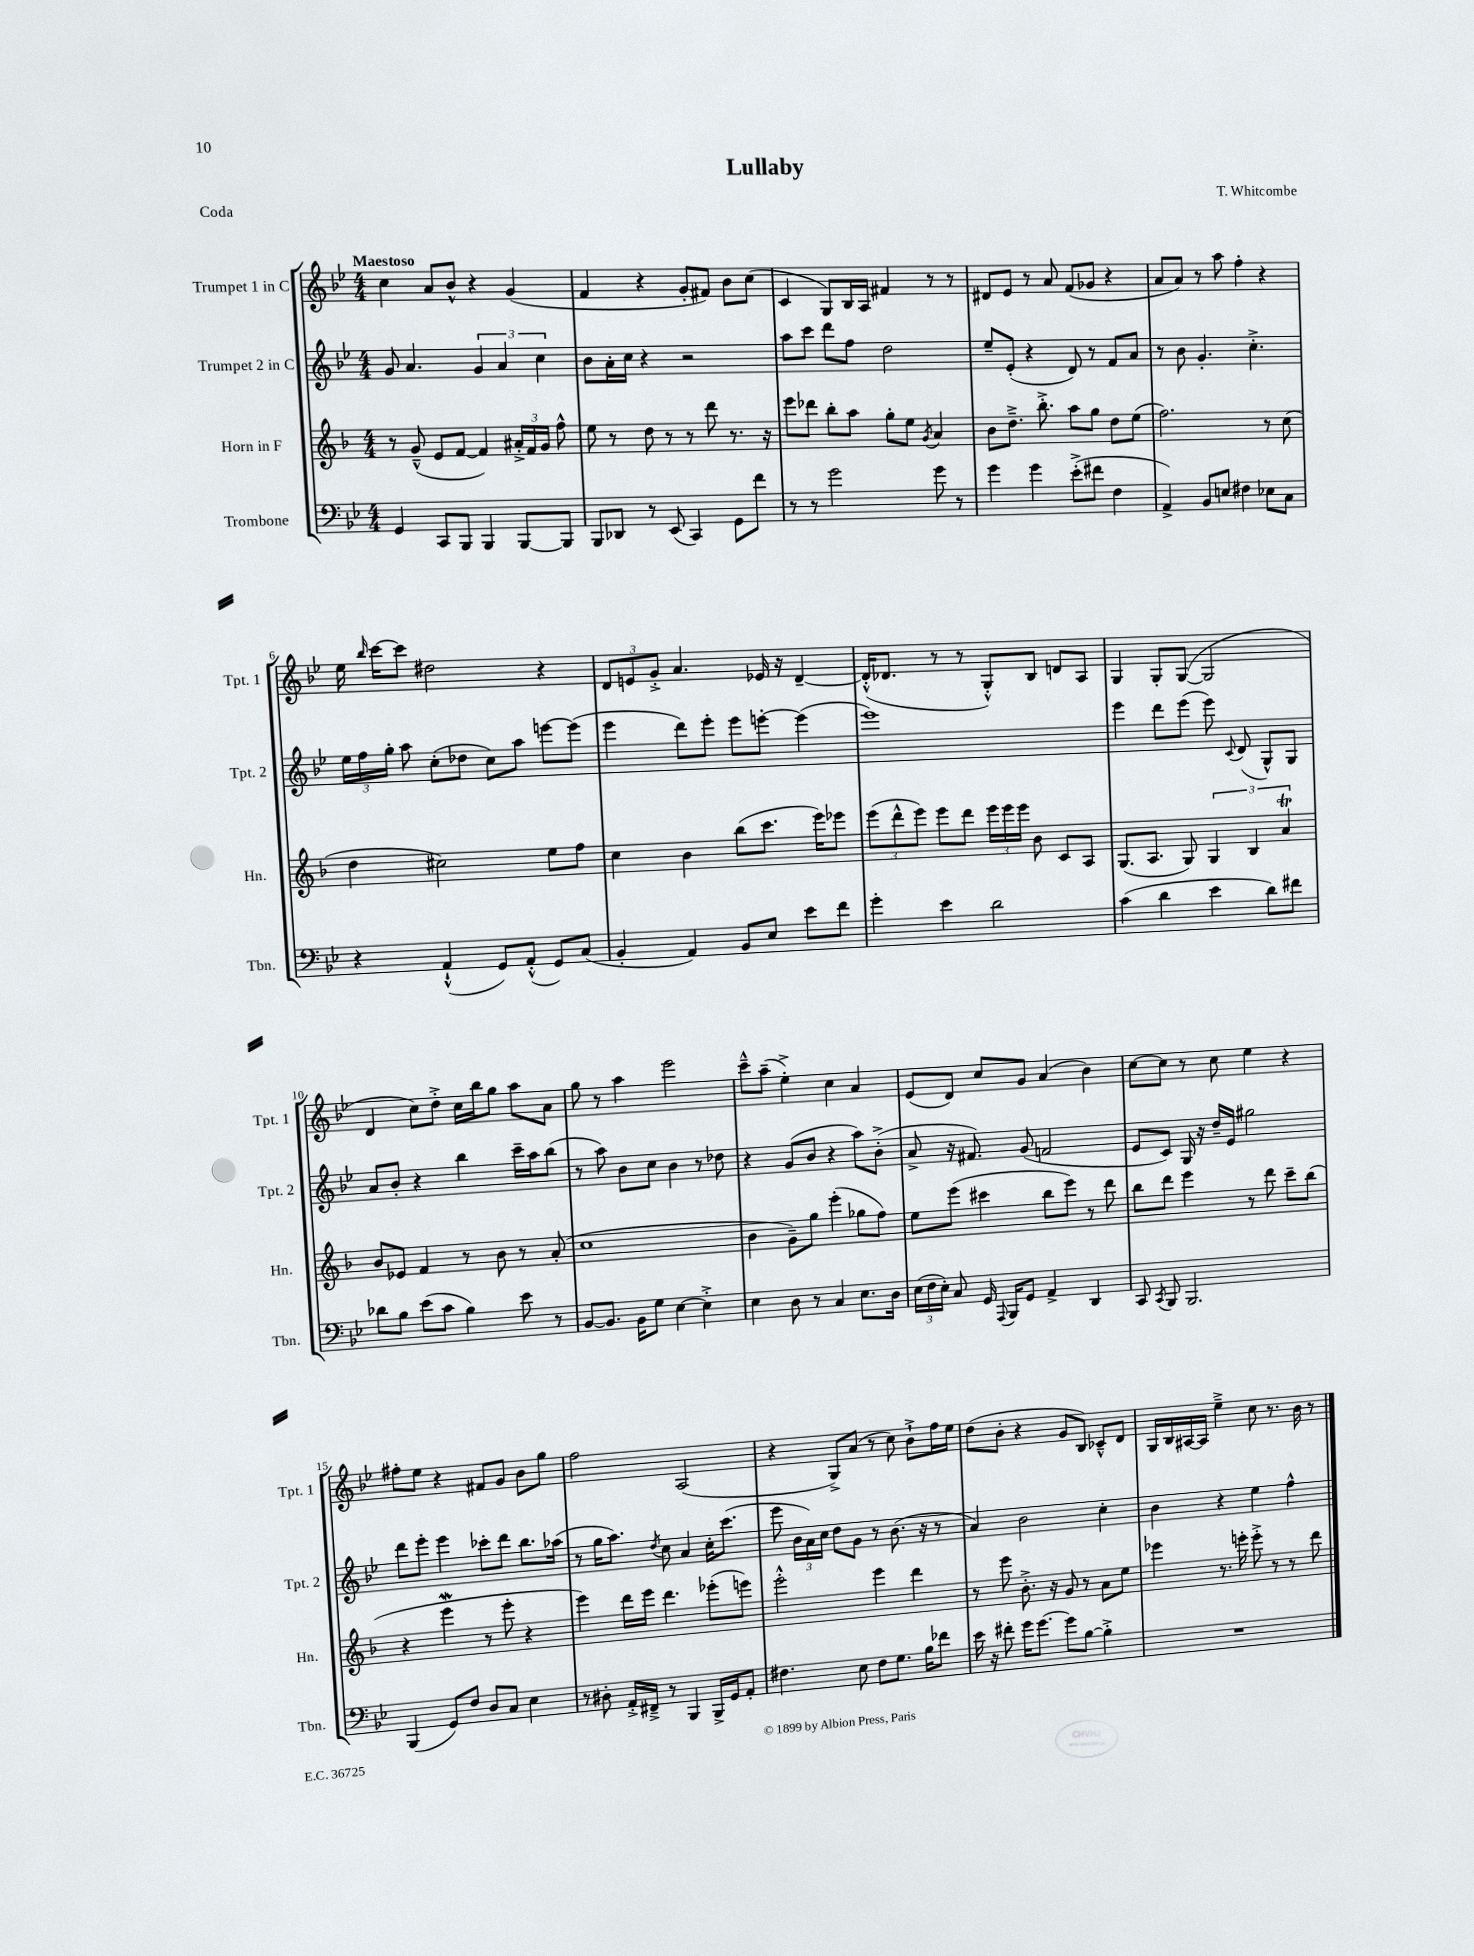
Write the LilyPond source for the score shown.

\header { title = "Lullaby" composer = "T. Whitcombe" piece = "Coda" }
<<
\new StaffGroup <<
\new Staff = "s0" \with { instrumentName = "Trumpet 1 in C" shortInstrumentName = "Tpt. 1" } {
    \clef treble \key bes \major \numericTimeSignature \time 4/4 \tempo "Maestoso"
    \autoBeamOff c''4 a'8[ bes'8]-^ r4 g'4( |
    f'4 r4 g'8[-. fis'8]) bes'8[ c''8]( |
    c'4 g8[) bes16 a16] fis'4 r8 r8 |
    dis'8[ ees'8] r8 a'8 f'8[( ges'8] r4 |
    a'8[ a'8]) r8 a''8 f''4-. r4 |
    ees''16 \grace { bes''16 } c'''16[~ c'''8] dis''2 r4 |
    \tuplet 3/2 { d'8[ e'8 g'8]-.-> } a'4. ees'16 r16 d'4~-- |
    d'16[-.-^( des'8.] r8 r8 g8[-.-^) bes8] d'8[ a8] |
    g4 g8[-. g8]~( g2 |
    d'4 c''8[) d''8]-.-> c''16[ bes''16 g''8] a''8[ a'8] |
    g''8 r8 a''4 ees'''2 |
    c'''8[---^ a''8]--( ees''4-.->) c''4 a'4 |
    ees'8[( d'8]) c''8[ g'8] a'4( bes'4) |
    c''8[~ c''8] r8 c''8 ees''4 r4 |
    fis''8[-. ees''8] r4 fis'8[ g'8] bes'8[ g''8] |
    f''2 a2( |
    r4 g8[->) a'8]( r8 c''8) bes'8[-!-> f''16 ees''16] |
    d''8[( bes'8]-. r4 g'8[ bes8]) ces'8[---^ d'8] |
    g16[ bes16 ais16~ ais16] ees''4---> c''8 r8. bes'16 r8 \bar "|." |
}
\new Staff = "s1" \with { instrumentName = "Trumpet 2 in C" shortInstrumentName = "Tpt. 2" } {
    \clef treble \key bes \major \numericTimeSignature \time 4/4
    \autoBeamOff g'8 a'4. \tuplet 3/2 { g'4 a'4 c''4 } |
    bes'8[ a'16-. c''16] r4 r2 |
    a''8[ c'''8] d'''8[ f''8] d''2 |
    ees''8[-- ees'8]-.( r4 d'8) r8 f'8[ a'8] |
    r8 bes'8 g'4.-. c''4.-.-> |
    \tuplet 3/2 { ees''16[ f''16 g''16]-. } a''8 c''8[-.( des''8] c''8[) a''8] e'''8[~ e'''8]( |
    ees'''4 d'''8[) ees'''8]-. ees'''8[ e'''8]~-. e'''4( |
    ees'''1) |
    ees'''4 d'''8[ ees'''8]( ees'''8) \appoggiatura { c'8 } d'8( g8[-^) g8] |
    a'8[ bes'8]-. r4 bes''4 c'''16[-- a''16 bes''8]( |
    r8 a''8) bes'8[ c''8] bes'4 r8 des''8 |
    r4 g'8[( bes'8] r4 a''8[) bes'8]-.->( |
    a'8-> r16 fis'8.) g'8( f'2 |
    ees'8[ c'8]) g16 r16 d''16[-- ees'16] gis''2 |
    d'''8[ ees'''8]-. ees'''4 ces'''8[-. d'''8] bes''8.[ aes''16]( |
    r8 g''16[ a''8.]) \acciaccatura { d''8 } c''8 a'4 c''16[-. c'''8.]( |
    ees'''8 \tuplet 3/2 { bes'16[ a'16) c''16] } d''8[ g'8] r8 bes'8.( r16 r8 |
    a'4) bes'2 c''4-. |
    bes'4 r4 ees''4 f''4-^ \bar "|." |
}
\new Staff = "s2" \with { instrumentName = "Horn in F" shortInstrumentName = "Hn." } {
    \clef treble \key f \major \numericTimeSignature \time 4/4
    \autoBeamOff r8 g'8---^( e'8[ f'8]~ f'4) \tuplet 3/2 { ais'16[-.-> f'16 g'16] } f''8-^ |
    e''8 r8 d''8 r8 r8 d'''8 r8. r16 |
    e'''8[ des'''8] bes''8[-. a''8] g''8[-. e''8] \acciaccatura { g'8 } a'4 |
    bes'8[ d''8.]---> bes''8.-.-> a''8[ g''8] d''8[ e''8]( |
    f''2.) r8 c''8( |
    d''4 cis''2) e''8[ f''8] |
    c''4 bes'4 bes''8[( c'''8.] e'''16[) ees'''8] |
    \tuplet 3/2 { e'''8[( d'''8-^ e'''8]) } e'''8[ d'''8] \tuplet 3/2 { e'''16[ e'''16 e'''16] } bes'8 c'8[ a8] |
    g8.[( a8.] g8) \tuplet 3/2 { g4 bes4 a'4\trill } |
    bes'8[ ees'8] f'4 r8 bes'8 r8 a'8-.( |
    c''1 |
    bes'4 g'8[--) g''8] e'''4-.( ges''8[ f''8]) |
    e''8[ e'''8]( cis'''4 bes''8[ e'''8]) r8 d'''8 |
    bes''8[ d'''8] e'''4 r8 d'''8 c'''8[-- bes''8]( |
    r4 e'''4\mordent r8 e'''8-. r4 |
    e'''4) d'''16[ e'''16] d'''4. ees'''8[-.( e'''8]) |
    e'''2-.-^ e'''4 d'''4 |
    r8 e'''8 bes'8.-.-> r16 g'8 r8 a'8[ e''8] |
    ees'''4 r8. e'''16-. e'''8-.-> r8 r8 d'''8 \bar "|." |
}
\new Staff = "s3" \with { instrumentName = "Trombone" shortInstrumentName = "Tbn." } {
    \clef bass \key bes \major \numericTimeSignature \time 4/4
    \autoBeamOff g,4 c,8[ bes,,8] bes,,4 bes,,8[~ bes,,8] |
    bes,,8[ des,8] r8 ees,8( c,4) g,8[ f'8] |
    r8 r8 g'2 g'8 r8 |
    g'4 g'4 ees'8[-.->( fis'8] f4 |
    a,4->) bes,8[ e8] fis4 ees8[ c8] |
    r4 a,4-!-^( g,8[) a,8]-.-^( g,8[) c8]( |
    bes,4-. a,4) bes,8[ ees8] ees'8[ f'8] |
    g'4-. ees'4 d'2 |
    c'4( d'4 ees'4 d'8[) fis'8] |
    des'8[ bes8] ees'8[( c'8] bes4) ees'8 r8 |
    bes,8[~ bes,8.] bes,16[ g8] ees4~ ees4-.-> |
    ees4 d8 r8 c4 ees8.[ d16] |
    \tuplet 3/2 { ees16[( f16 ees16]-.) } c8 g,16 \appoggiatura { a,,8 } bes,,16[ g,8] a,4-> d,4 |
    c,8 \acciaccatura { c,8 } bes,,8 bes,,2. |
    bes,,4( g,8[) f8] d8[ c8] ees4 |
    r8 dis8-. a,16[-.-> fis,16]---> r8 bes,,4 bes,,16[-> g,16 a,8]-. |
    fis4. ees8 fis8[ g8.] bes16[ fes'8] |
    ees'16 r16 fis'8-. g'16[ g'8.]~ g'8[ bes8]~ bes4-.-> |
    R1 \bar "|." |
}
>>
>>
